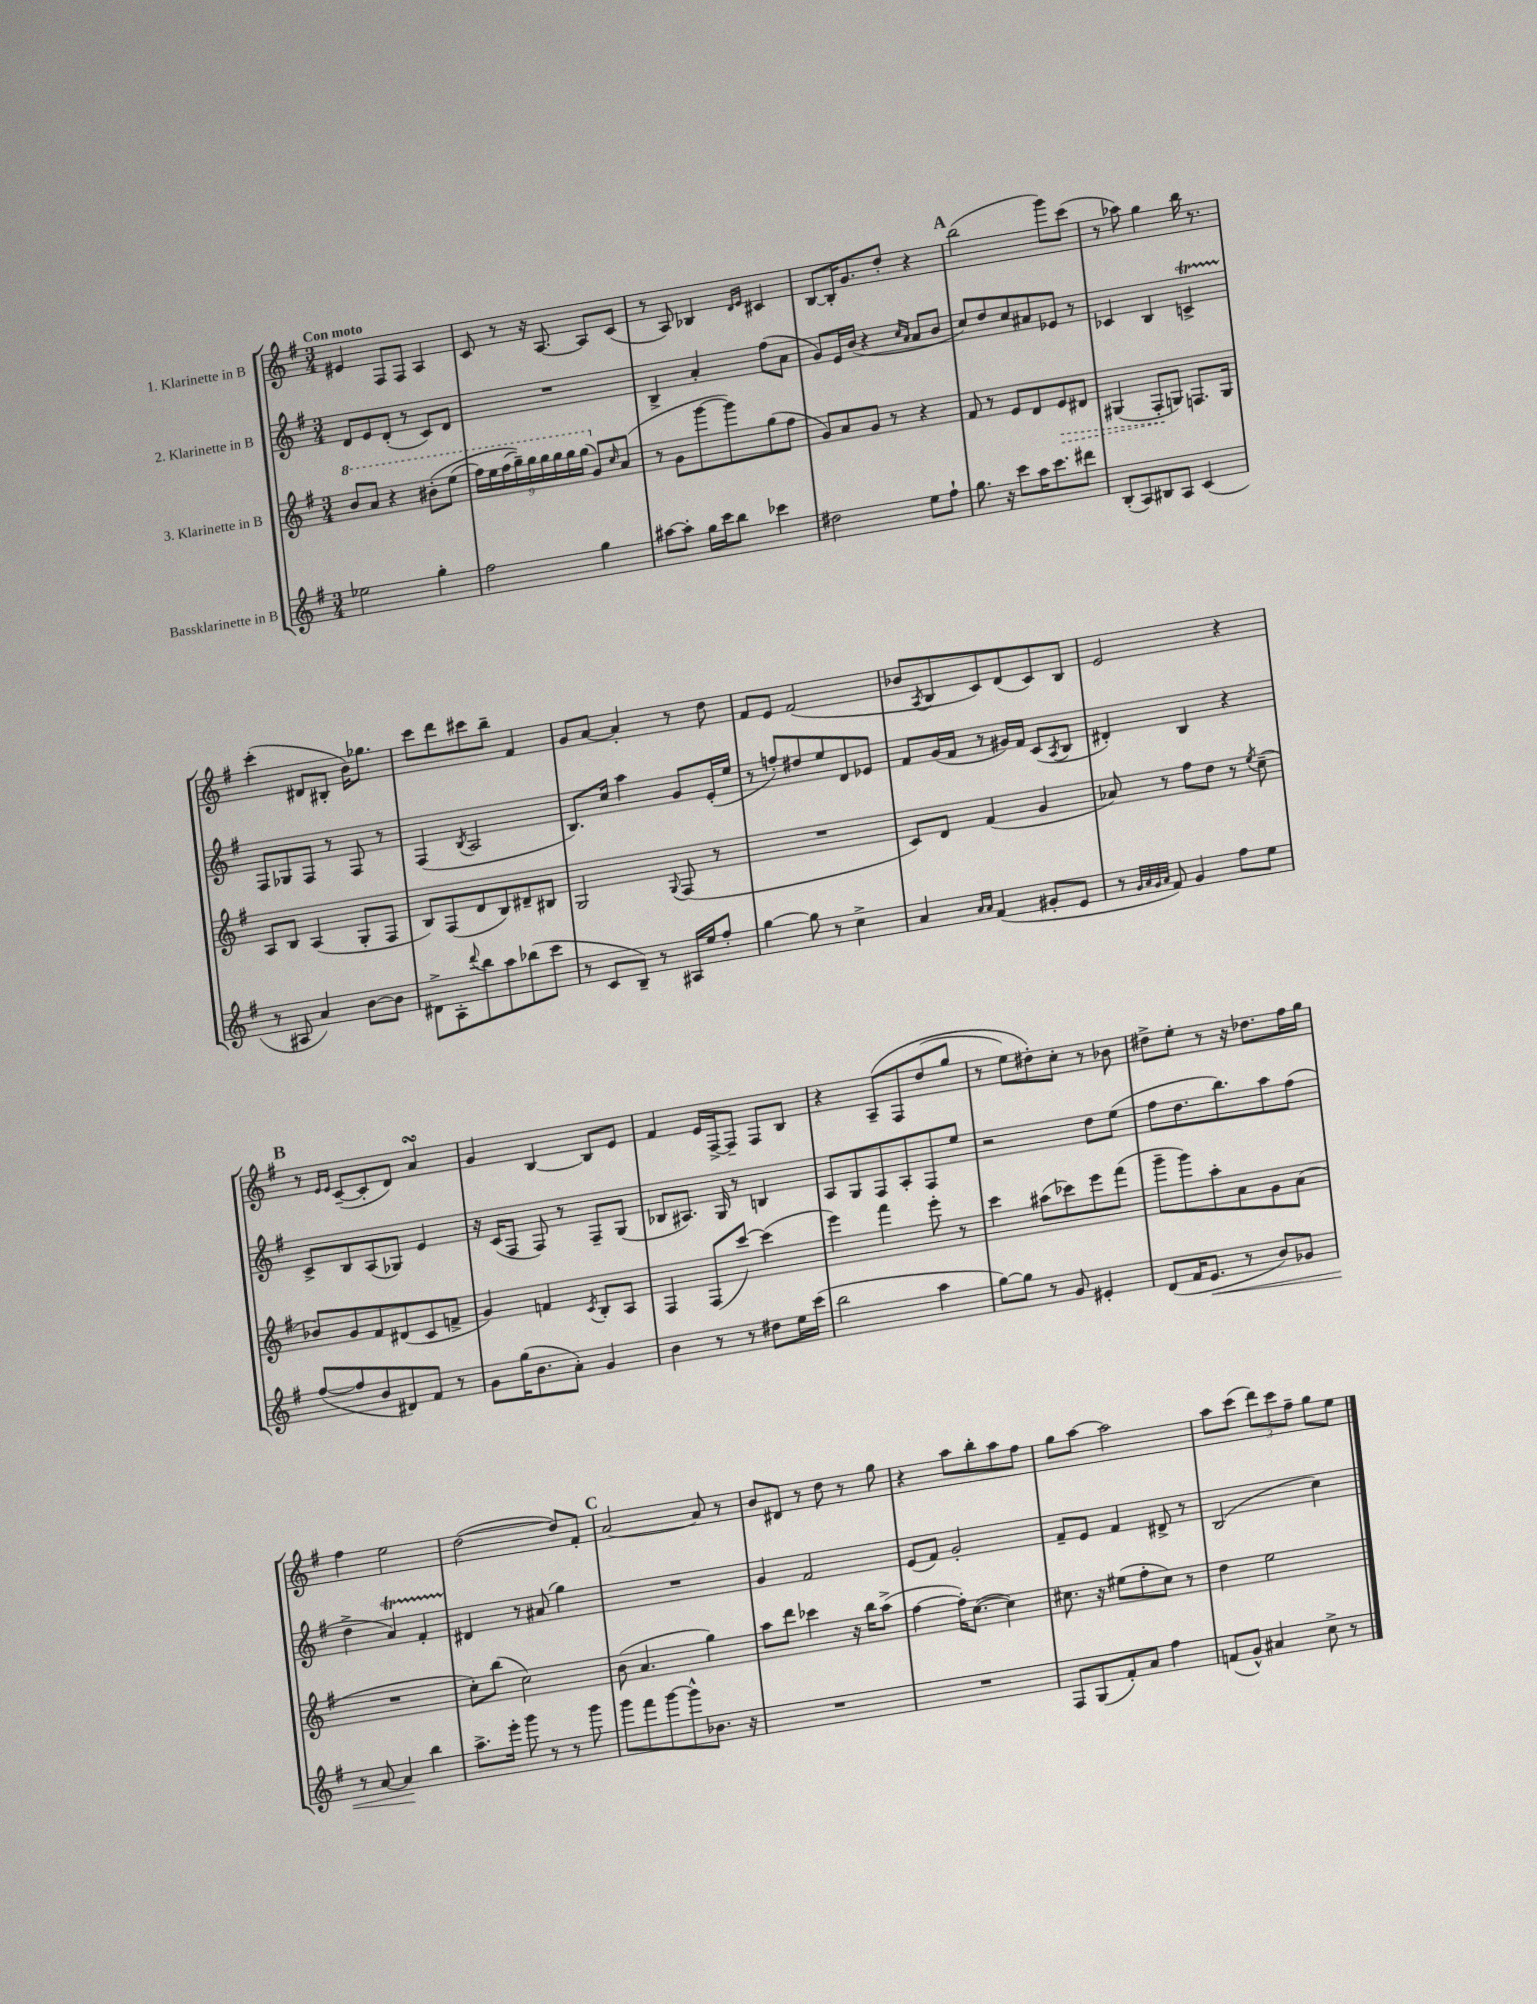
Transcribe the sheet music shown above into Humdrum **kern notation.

**kern	**kern	**kern	**kern
*staff4	*staff3	*staff2	*staff1
*clefG2	*clefG2	*clefG2	*clefG2
*k[f#]	*k[f#]	*k[f#]	*k[f#]
*M3/4	*M3/4	*M3/4	*M3/4
2ee-	8bb	8d	4e#
.	8aa	8e	.
.	4r	(8d'	8F#
.	.	8r	8F#
4gg'	&(8bb#'	8c)	4A
.	(8eee	8d	.
=	=	=	=
2ff#	18fff#)	2.r	8c
.	18eee	.	.
.	(18fff#	.	.
.	.	.	8r
.	18ggg~)&)	.	.
.	18ggg	.	.
.	.	.	16r
.	18ggg	.	.
.	.	.	[8.A
.	18ggg	.	.
.	18ggg	.	.
.	(18ggg	.	.
4gg	8g)	.	8A]
.	16qqcc	.	.
.	(8a	.	(8c
=	=	=	=
[8aa#	8r	4B^	8r
8aa#']	8g	.	8A)
16gg	[8ggg	4a'	4B-
16ccc	.	.	.
8bb	8ggg])	.	.
.	.	.	16qqd
.	.	.	16qqe
4ccc-	(8gg	(8ff#	4c#
.	8ff#	8a	.
=	=	=	=
2dd#	8g)	8g)	[8B
.	8a	16e	16B']
.	.	(16b	8.g
.	8g	4r	.
.	8r	.	8dd'
.	.	16qqcc	.
.	.	16qqa	.
8ee	4r	8a	4r
8ff#`	.	8b	.
=	=	=	=
8.gg	8f#	8cc)	(2bb
.	8r	8dd	.
16r	.	.	.
8ccc	8e	8cc	.
16aa	8d	8a#	.
8.ccc	.	.	.
.	8e	8e-	8ggg)
8ddd#	8d#	8r	(8ccc
=	=	=	=
(8B'	(4G#	4c-	8r
8A)	.	.	8aa-)
8B#	8F#'	4B	4gg
8A	8G)	.	.
(4c	8.F	4c^	16bb
.	.	.	8.r
.	16G	.	.
=	=	=	=
8r	8A	8F#	(4ccc'
8A#	8B	8G-	.
4a)	(4A	8F#	8d#
.	.	8r	8B#'
[8b	8G'	8F#	16b)
.	.	.	8.gg-
8b]	8F#	8r	.
=	=	=	=
8d#^	8B)	(4F#	8ccc
8A'	(8F#	.	8ddd
8qqddd	.	8qB	.
8bb	8d	2A	8ccc#
8aa	8B)	.	8bb~
(8bb-	8d#~	.	4f#
8ccc	8B#	.	.
=	=	=	=
8r	2G	8.B)	8g
8c	.	.	[8a
.	.	16cc	.
8B~)	.	4aa	4a']
8r	.	.	.
.	8qqG	.	.
16A#	(8F#	8g	8r
16ee	.	.	.
8ff#'	8r	(16e'	8dd
.	.	16ee	.
=	=	=	=
[4gg	2.r	8r	8f#
.	.	8ff')	8e
8gg]	.	8dd#	(2f#
8r	.	8ee	.
4cc^	.	8d	.
.	.	8e-	.
=	=	=	=
4a	8c)	8f#	8b-
.	.	.	8qA
.	8d	(16g	8B
.	.	16f#	.
16qqa	.	.	.
16qqa	.	.	.
(4f#	(4f#	8r	8c)
.	.	16g#)	(8d
.	.	16f#	.
8g#'	4g	(8c	8c)
.	.	8qA	.
8e	.	8B	8B
=	=	=	=
8r	8a-)	4d#')	2e
32qqg	.	.	.
32qqa	.	.	.
32qqg	.	.	.
32qqa	.	.	.
8f#)	8r	.	.
4g	8ff#	4B	.
.	8dd	.	.
8ff#	8r	4r	4r
.	8qee	.	.
8ee	(8cc~	.	.
=	=	=	=
([8ff#	8b-)	8c^	8r
.	.	.	16qqe
.	.	.	16qqe
8ff#]	8g	8B	([8c~
8b	8f#	(8A	8c']
8d#)	(8d#	8G-)	8d)
8f#	8c	4e	4a
8r	8f^	.	.
=	=	=	=
8g	4g)	16r	4g
.	.	(16c	.
(16gg	.	8F#	.
8.b	.	.	.
.	4f	8F#)	[4B
8a')	.	8r	.
.	8qc	.	.
4g	8B'	8F#~	8B]
.	8A	(8G	8e
=	=	=	=
4b	4F#	8B-	4f#
.	.	8.A#)	.
8r	(8F#	.	16e
.	.	16G	[16F#^
8r	[8ccc)	8r	8F#~]
8dd#	(4ccc]	4B	8F#
16ee	.	.	8B
(16ccc	.	.	.
=	=	=	=
2bb	4eee)	8A	4r
.	.	8G	.
.	4fff#	8F#	&(8A~
.	.	8A'	8F#
4aa	8eee'	8F#	(8dd
.	8r	8ee	8gg
=	=	=	=
[8gg)	4ccc	2r	8r
8gg]	.	.	8ee)
8r	(8aa#	.	8dd#'&)
8g	8ccc-)	.	8cc'
4e#'	8eee	8dd	8r
.	(8fff#	(8ee	8b-
=	=	=	=
(8d	8ggg~	8ff#	8dd#^
16f#	8ggg)	8.dd	8ee'
8.e	.	.	.
.	8aa'	.	8r
.	.	8.bb)	.
8r	8a	.	16r
.	.	.	8.dd-
8b)	8g	8aa	.
8g-	(8a	(8ff#	16ff#
.	.	.	16gg
=	=	=	=
8r	2.r	4dd^	4ff#
[8a	.	.	.
4a]	.	4a)	2ee
4bb	.	4f#'	.
=	=	=	=
8.aa^	8cc')	4d#	([2dd
.	(8bb	.	.
16eee'	.	.	.
8ggg	2cc)	8r	.
8r	.	(8a#	.
8r	.	4gg)	8dd])
8ggg	.	.	8f#'
=	=	=	=
8ggg	(8b	2.r	[2a
8fff#	4.a	.	.
[8ggg	.	.	.
8ggg^^]	.	.	.
8.b-	4gg)	.	8a]
.	.	.	8r
16r	.	.	.
=	=	=	=
2.r	8aa	4g	8b
.	8ddd	.	8d#
.	4ccc-	2f#	8r
.	.	.	8dd
.	16r	.	8r
.	16bb	.	.
.	(8aa^	.	8gg
=	=	=	=
2.r	[4ff#	(8e	4r
.	.	8f#)	.
.	16ff#'])	2g'	8aa
.	([8.cc	.	.
.	.	.	8bb'
.	4cc])	.	8aa
.	.	.	8ff#
=	=	=	=
8F#	8.cc#	8f#~	8gg
(8G	.	8e	[8aa
.	16r	.	.
8f#')	(8ee#	4f#	2aa]
8a	8ff#'	.	.
4ff#	8cc#)	8d#^	.
.	8r	8r	.
=	=	=	=
(8f	4dd	(2B	8aa
8g^^)	.	.	(8ccc
4a#	2ee	.	12ddd)
.	.	.	12ccc
.	.	.	12ff#~
8cc^	.	4cc)	8gg
8r	.	.	8ee
==	==	==	==
*-	*-	*-	*-
